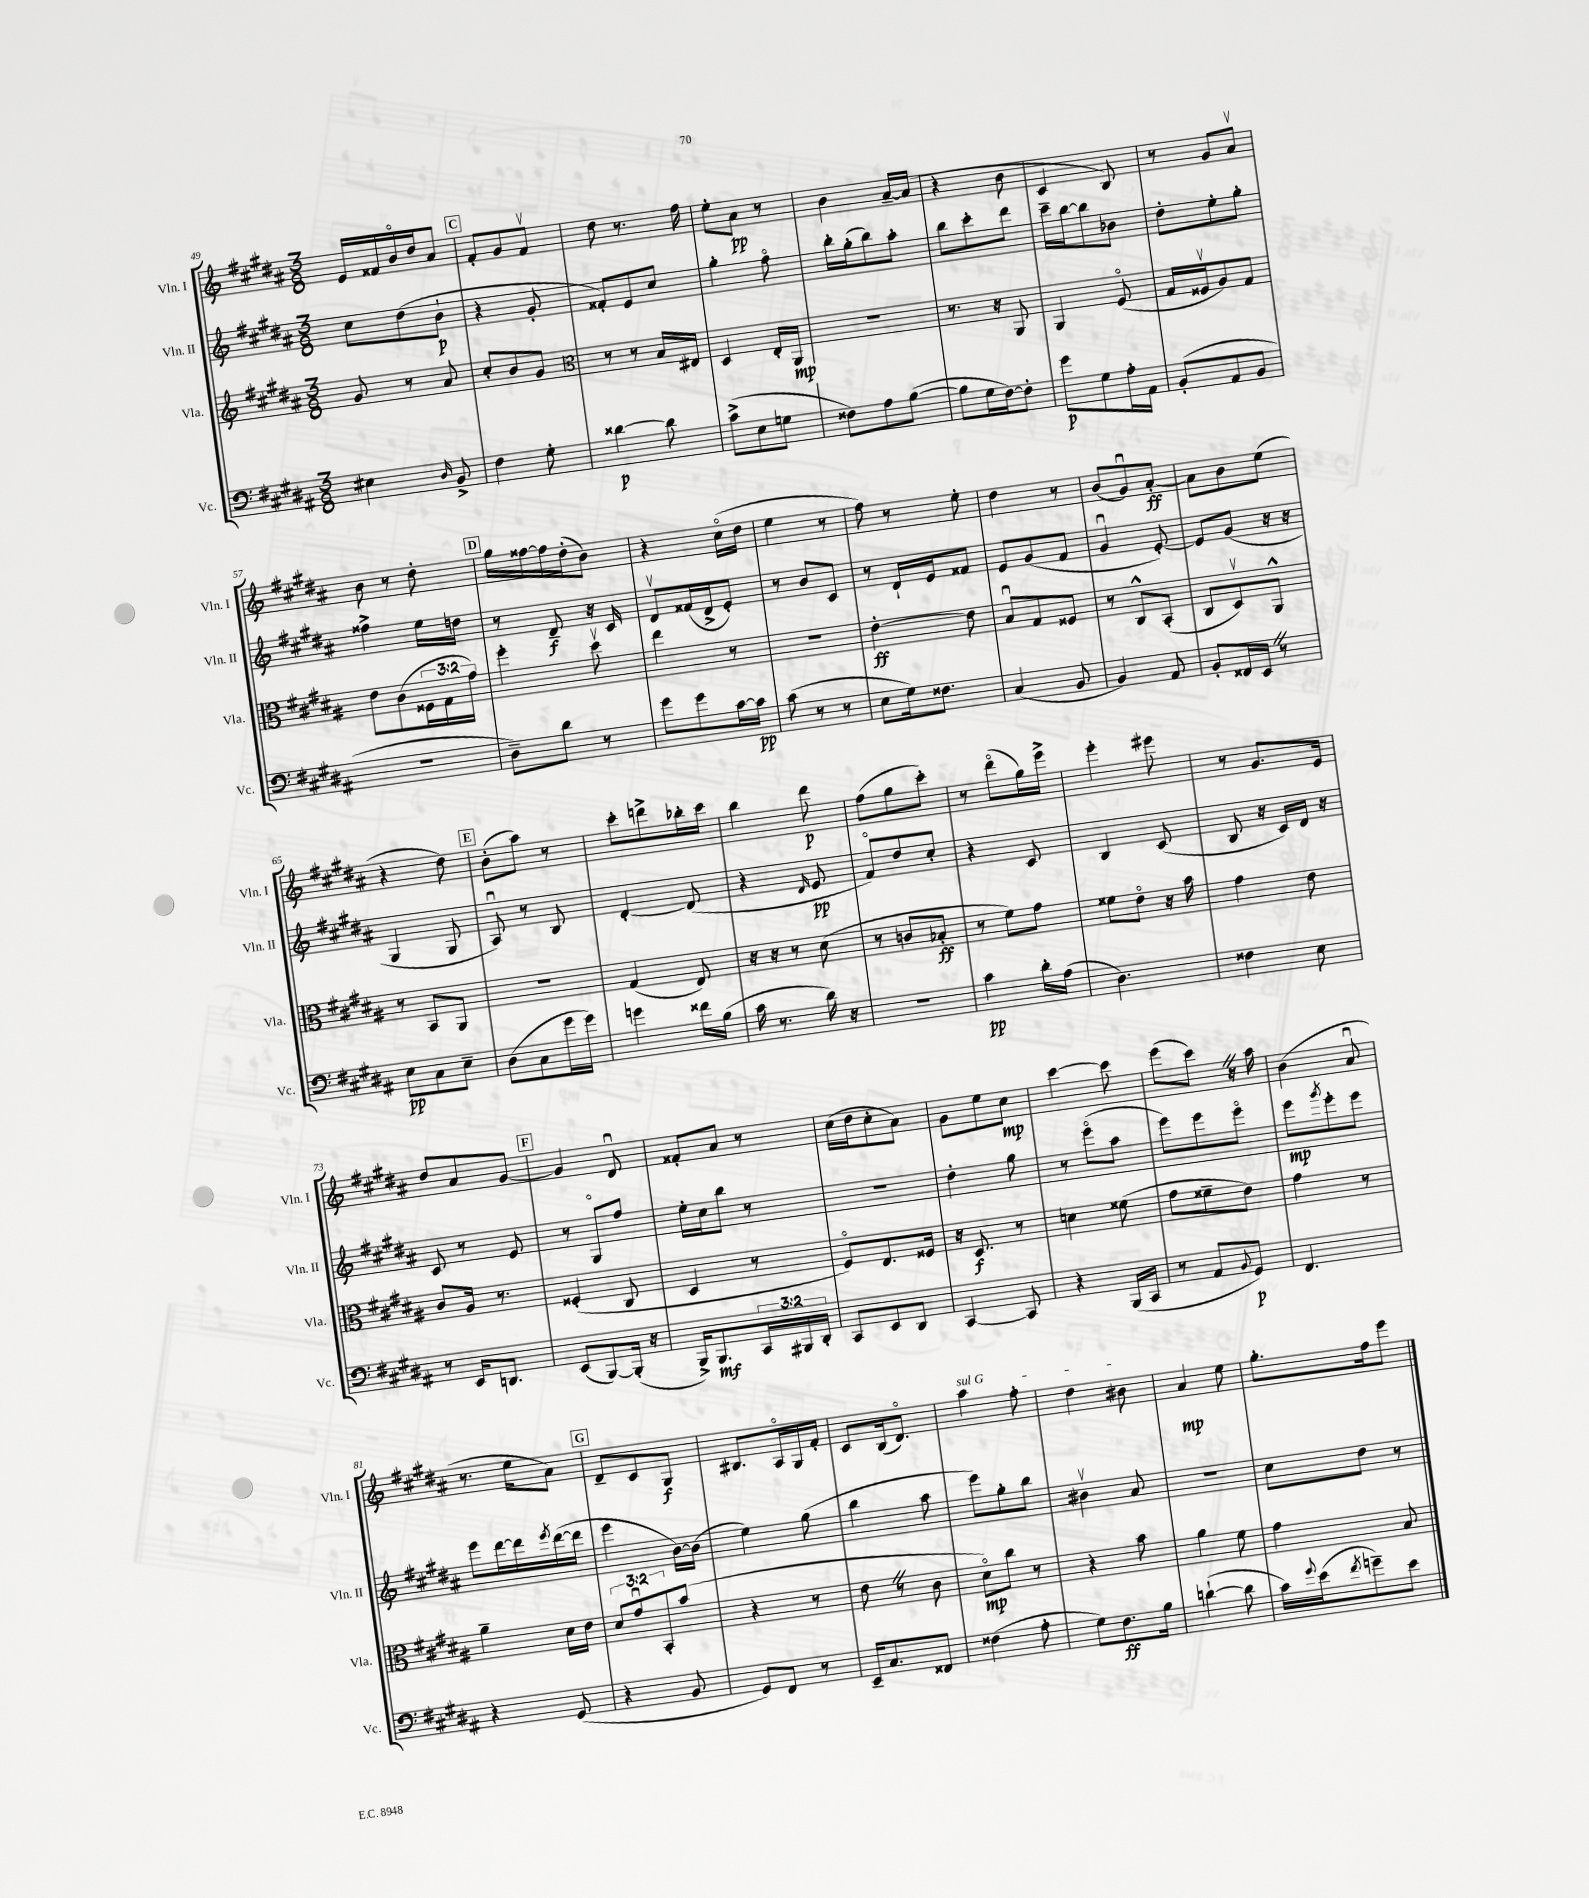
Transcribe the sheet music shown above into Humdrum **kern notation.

**kern	**dynam	**kern	**dynam	**kern	**dynam	**kern	**dynam
*part4	*part4	*part3	*part3	*part2	*part2	*part1	*part1
*staff4	*staff4	*staff3	*staff3	*staff2	*staff2	*staff1	*staff1
*I"Vc.	*	*I"Vla.	*	*I"Vln. II	*	*I"Vln. I	*
*I'Vc.	*	*I'Vla.	*	*I'Vln. II	*	*I'Vln. I	*
*clefF4	*	*clefG2	*	*clefG2	*	*clefG2	*
*k[f#c#g#d#a#]	*	*k[f#c#g#d#a#]	*	*k[f#c#g#d#a#]	*	*k[f#c#g#d#a#]	*
*M3/8	*	*M3/8	*	*M3/8	*	*M3/8	*
=49	=49	=49	=49	=49	=49	=49	=49
4E#X\	.	8g#/	.	8cc#\L	.	16e/LL	.
.	.	.	.	.	.	16f##X/	.
.	.	8r	.	(8dd#\	.	16b/	.
.	.	.	.	.	.	16dd#/J	.
16qqD#/	.	.	.	.	.	.	.
8BB^/	.	8a#/	.	8b`\J	p	8a#/J	.
!!LO:REH:place=s1:t=C
=50	=50	=50	=50	=50	=50	=50	=50
4F#\	.	8cc#'/L	.	4r	.	8f#'/L	.
.	.	8b/	.	.	.	8g#/	.
8G#'\	.	8g#/J	.	8g#'/	.	8f#v/J	.
=51	=51	=51	=51	=51	=51	=51	=51
*	*	*clefC3	*	*	*	*	*
[4d##X\	p	8r	.	8f##X'/L)	.	8dd#\	.
.	.	8r	.	8e/	.	8.r	.
8d##\]	.	16B/LL	.	8cc#/J	.	.	.
.	.	16E#X/JJ	.	.	.	16ff#\	.
=52	=52	=52	=52	=52	=52	=52	=52
(8c#^\L	.	4D#/	.	4gg#'\	.	8ee'\L	.
8E\	.	.	.	.	.	8a#\J	pp
8Gn\J	.	16E'/LL	.	8ff#\	.	8r	.
.	.	16AA#/JJ	mp	.	.	.	.
=53	=53	=53	=53	=53	=53	=53	=53
8F##X\L)	.	4.r	.	16bb'\LL	.	4b\	.
.	.	.	.	(16gg#'\J	.	.	.
8A#\	.	.	.	8bb\)	.	.	.
([8B\J	.	.	.	8aa#'\J	.	[16a#~/LL	.
.	.	.	.	.	.	(16a#/JJ]	.
=54	=54	=54	=54	=54	=54	=54	=54
8B\L]	.	8.r	.	8bb\L	.	4r	.
16G#\L	.	.	.	8ccc#'\	.	.	.
[16F#\J)	.	16r	.	.	.	.	.
8F#'\J]	.	8AA#/	.	8ddd#\J	.	8b\	.
=55	=55	=55	=55	=55	=55	=55	=55
8g#\L	p	4AA#/	.	16ccc#~\LL	.	4c#/	.
.	.	.	.	[16bb\J	.	.	.
8G#\	.	.	.	8bb\]	.	.	.
16A#'\L	.	(8F#/	.	8b-X\J	.	8B/)	.
16AA#\JJ	.	.	.	.	.	.	.
=56	=56	=56	=56	=56	=56	=56	=56
(8BB'/L	.	16G#/LL	.	8dd#'\L	.	8r	.
.	.	16F##Xv/J	.	.	.	.	.
8AA#/	.	8A#/)	.	8ee'\	.	8g#/L	.
8BB/J	.	8G#/J	.	8gg#'\J	.	8a#v/J	.
!!LO:LB:g=z
=57	=57	=57	=57	=57	=57	=57	=57
4.r	.	8e\L	.	4ff##X^\	.	8b\	.
.	.	(8c#\	.	.	.	8r	.
.	.	24F##X\L	.	16ee\LL	.	8dd#'\	.
.	.	24G#\	.	.	.	.	.
.	.	.	.	16ddn\JJ	.	.	.
.	.	24g#\JJ)	.	.	.	.	.
!!LO:REH:place=s1:t=D
=58	=58	=58	=58	=58	=58	=58	=58
8D#~\L)	.	4ff#'\	.	8r	.	16gg#\LL	.
.	.	.	.	.	.	[16ff##X\	.
8d#\J	.	.	.	8d#~/	f	16ff##\]	.
.	.	.	.	.	.	(16dd#'\J	.
8r	.	8dd#v\	.	16r	.	8b\J)	.
.	.	.	.	16c#/	.	.	.
=59	=59	=59	=59	=59	=59	=59	=59
8g#\L	.	4ee\	.	8d#v/L	.	4r	.
8g#\	.	.	.	(16f##X/L	.	.	.
.	.	.	.	16d#^/J	.	.	.
[16c#\L	.	8r	.	8e'/J)	.	(16cc#\LL	.
16c#\JJ]	pp	.	.	.	.	16dd#\JJ	.
=60	=60	=60	=60	=60	=60	=60	=60
(8c#\	.	4.r	.	8r	.	4ee\	.
8r	.	.	.	8b/L	.	.	.
8r	.	.	.	8c#/J	.	8r	.
=61	=61	=61	=61	=61	=61	=61	=61
8E\L	.	[4e'\	ff	8r	.	8ff#\)	.
16G#\k)	.	.	.	16d#`/LL	.	8r	.
8.F##X\J	.	.	.	16e/J	.	.	.
.	.	8e\]	.	8f##X/J	.	8ee'\	.
=62	=62	=62	=62	=62	=62	=62	=62
(4C#/	.	8Bu/L	.	8e/L	.	4dd#\	.
.	.	8G#/	.	(8g#/	.	.	.
8BB/	.	8F##X/J	.	8f#/J	.	8r	.
=63	=63	=63	=63	=63	=63	=63	=63
4BB/)	.	8r	.	4g#u/	.	(8b/L	.
.	.	8C#^^/L	.	.	.	8g#u/)	.
8AA#/	.	(8BB'/J	.	[8e'/)	.	[8a#'/J	ff
=64	=64	=64	=64	=64	=64	=64	=64
8BB'/L	.	8C#/L	.	8e/L]	.	8a#\L]	.
16FF##X/L	.	8D#v/)	.	(8g#/J	.	8b\	.
16EEZ/JJ	.	.	.	.	.	.	.
8r	.	8AA#^^/J	.	16r	.	(8ee\J	.
.	.	.	.	16r	.	.	.
!!LO:LB:g=z
=65	=65	=65	=65	=65	=65	=65	=65
8E\L	pp	8r	.	4G#/	.	4r	.
8C#\	.	8BB/L	.	.	.	.	.
8E~\J	.	8AA#/J	.	8G#/	.	8dd#\)	.
!!LO:REH:place=s1:t=E
=66	=66	=66	=66	=66	=66	=66	=66
(8D#\L	.	4.r	.	8A#u/)	.	(8b'\L	.
8C#\	.	.	.	8r	.	8aa#\J)	.
16g#\L	.	.	.	8B/	.	8r	.
16g#\JJ)	.	.	.	.	.	.	.
=67	=67	=67	=67	=67	=67	=67	=67
4gn\	.	(4G#/	.	[4d#'/	.	8ccc#'\L	.
.	.	.	.	.	.	8dddn^\	.
16f##X\LL	.	8E/)	.	(8d#/]	.	16bb-X'\L	.
(16B\JJ	.	.	.	.	.	16ccc#\JJ	.
=68	=68	=68	=68	=68	=68	=68	=68
16c#\	.	16r	.	4r	.	4bb\	.
8.r	.	16r	.	.	.	.	.
.	.	8r	.	.	.	.	.
.	.	.	.	16qqd#/	.	.	.
16d#\)	.	(8d#\	.	8e/	pp	8ddd#\	p
16r	.	.	.	.	.	.	.
=69	=69	=69	=69	=69	=69	=69	=69
4.r	.	8r	.	8f#/L)	.	(8ff#\L	.
.	.	8cn/L	.	8dd#/	.	8gg#\	.
.	.	8B-X'/J	ff	8cc#'/J	.	8ccc#'\J)	.
=70	=70	=70	=70	=70	=70	=70	=70
4c#\	pp	8r	.	4r	.	8r	.
.	.	8f#\L)	.	.	.	(8ddd#\L	.
16d#'\LL	.	8g#\J	.	8c#/	.	16gg#\L)	.
(16A#\JJ	.	.	.	.	.	16eee^\JJ	.
=71	=71	=71	=71	=71	=71	=71	=71
4.D#\)	.	8f##X\L	.	4B/	.	4eee'\	.
.	.	8e\J	.	.	.	.	.
.	.	16r	.	(8c#/	.	8eee#X\	.
.	.	16b\	.	.	.	.	.
=72	=72	=72	=72	=72	=72	=72	=72
4F##X\	.	4g#\	.	8B/	.	8r	.
.	.	.	.	16r	.	8.g#/L	.
.	.	.	.	16c#/LL)	.	.	.
8E\	.	8e\	.	16d#/JJ	.	.	.
.	.	.	.	16r	.	16e/Jk	.
!!LO:LB:g=z
=73	=73	=73	=73	=73	=73	=73	=73
8r	.	8c#/L	.	8c#/	.	8dd#/L	.
16EE/KL	.	16A#/Jk	.	8r	.	8a#/	.
8.DDn/J	.	8.r	.	.	.	.	.
.	.	.	.	8e/	.	[8g#/J	.
!!LO:REH:place=s1:t=F
=74	=74	=74	=74	=74	=74	=74	=74
(8EE/L	.	(4F##X'/	.	8r	.	4g#/]	.
[8BBB/)	.	.	.	8G#/L	.	.	.
(16BBB'/Jk]	.	8C#/	.	8ff#/J	.	8d#u/	.
16r	.	.	.	.	.	.	.
=75	=75	=75	=75	=75	=75	=75	=75
16BBB^/KL)	.	4D#/	.	16ee'\LL	.	8f##X'/L	.
8.BBB/	mf	.	.	16cc#\J	.	.	.
.	.	.	.	8bb\J	.	8a#/J	.
24CC#/L	.	8r	.	8r	.	8r	.
24BBB#X/	.	.	.	.	.	.	.
24DD#'/JJ	.	.	.	.	.	.	.
=76	=76	=76	=76	=76	=76	=76	=76
8CC#/L	.	8F#/L)	.	4.r	.	(16cc#\LL	.
.	.	.	.	.	.	16dd#\J	.
8EE/	.	8.E/	.	.	.	8cc#'\	.
8DD#/J	.	.	.	.	.	8a#\J)	.
.	.	16F##X/Jk	.	.	.	.	.
=77	=77	=77	=77	=77	=77	=77	=77
[4CC#/	.	16r	.	4dd#'\	.	8g#\L	.
.	.	8.D#/	f	.	.	.	.
.	.	.	.	.	.	8ee\	.
8CC#/]	.	8r	.	8gg#\	.	8cc#\J	mp
=78	=78	=78	=78	=78	=78	=78	=78
4r	.	4dn\	.	8r	.	[4ccc#\	.
.	.	.	.	(8eee\L	.	.	.
(16BBB/LL	.	(8f##X\	.	8aa#\J	.	8ccc#\]	.
16CC#/JJ	.	.	.	.	.	.	.
=79	=79	=79	=79	=79	=79	=79	=79
8r	.	8g#\L	.	8eee\L)	.	(8eee\L	.
8AA#/L	.	8f##X~\	.	8eee\	.	8ccc#Z\J)	.
8qqBB/	.	.	.	.	.	.	.
8GG#/J)	p	8e\J)	.	8eee\J	.	16r	.
.	.	.	.	.	.	16aa#\	.
=80	=80	=80	=80	=80	=80	=80	=80
4.FF#/	.	4g#\	.	8eee\L	mp	(4b\	.
.	.	.	.	8qggg#/	.	.	.
.	.	.	.	8eee'\	.	.	.
.	.	8r	.	8eee\J	.	8a#u/	.
!!LO:LB:g=z
=81	=81	=81	=81	=81	=81	=81	=81
4r	.	4a#~\	.	8eee\L	.	8.r	.
.	.	.	.	[16ddd#\L	.	.	.
.	.	.	.	16ddd#\]	.	16ee\KL	.
.	.	.	.	8qeee/	.	.	.
(8GG#/	.	16d#\LL	.	([16ddd#\	.	8a#\J)	.
.	.	16e\JJ	.	16ddd#\JJ]	.	.	.
!!LO:REH:place=s1:t=G
=82	=82	=82	=82	=82	=82	=82	=82
4r	.	12d#/L	.	4eee\	.	8d#~/L	.
.	.	12g#u/	.	.	.	.	.
.	.	.	.	.	.	8c#/	.
.	.	12BB'/	.	.	.	.	.
8BB/	.	(8b/J	.	[16b\LL)	.	8G#/J	f
.	.	.	.	(16b\JJ]	.	.	.
=83	=83	=83	=83	=83	=83	=83	=83
8GG#/L)	.	4r	.	4ee\)	.	8.B#X/L	.
8FF#/J	.	.	.	.	.	.	.
.	.	.	.	.	.	16A#/L	.
8r	.	8r	.	(8gg#\	.	16G#/	.
.	.	.	.	.	.	16f#'/JJ	.
=84	=84	=84	=84	=84	=84	=84	=84
16EE~/KL	.	8eZ\	.	4bb\	.	8c#/L	.
8.C#/	.	.	.	.	.	.	.
.	.	8r	.	.	.	(16B/k	.
.	.	.	.	.	.	8.d#/J)	.
8FF##X/J	.	8c#\	.	8aa#\	.	.	.
=85	=85	=85	=85	=85	=85	=85	=85
!	!	!	!	!	!	!LO:TX:a:i:t=sul G	!
(4F##X\	.	8d#\L)	mp	8eee\L)	.	4aa#\	.
.	.	8cc#\J	.	8gg#'\	.	.	.
8A#'\	.	8r	.	8bb\J	.	8ff#'\	.
=86	=86	=86	=86	=86	=86	=86	=86
8G#\L)	.	4r	.	4b#Xv\	.	4dd#\	.
8.F#\	ff	.	.	.	.	.	.
.	.	8b\	.	8a#/	.	8b#X\	.
16B\Jk	.	.	.	.	.	.	.
=87	=87	=87	=87	=87	=87	=87	=87
([4dn`\	.	4a#\	.	4.r	.	4a#/	mp
8d\]	.	8f#\	.	.	.	8ee\	.
=88	=88	=88	=88	=88	=88	=88	=88
16c#\LL)	.	4g#\	.	8cc#\L	.	8.gg#'\L	.
8qqg#/	.	.	.	.	.	.	.
(16e\J	.	.	.	.	.	.	.
8qf#/	.	.	.	.	.	.	.
8gn~\)	.	.	.	8dd#\J	.	.	.
.	.	.	.	.	.	16ff#\k	.
8e\J	.	8B/	.	8r	.	8eee\J	.
==	==	==	==	==	==	==	==
*-	*-	*-	*-	*-	*-	*-	*-
